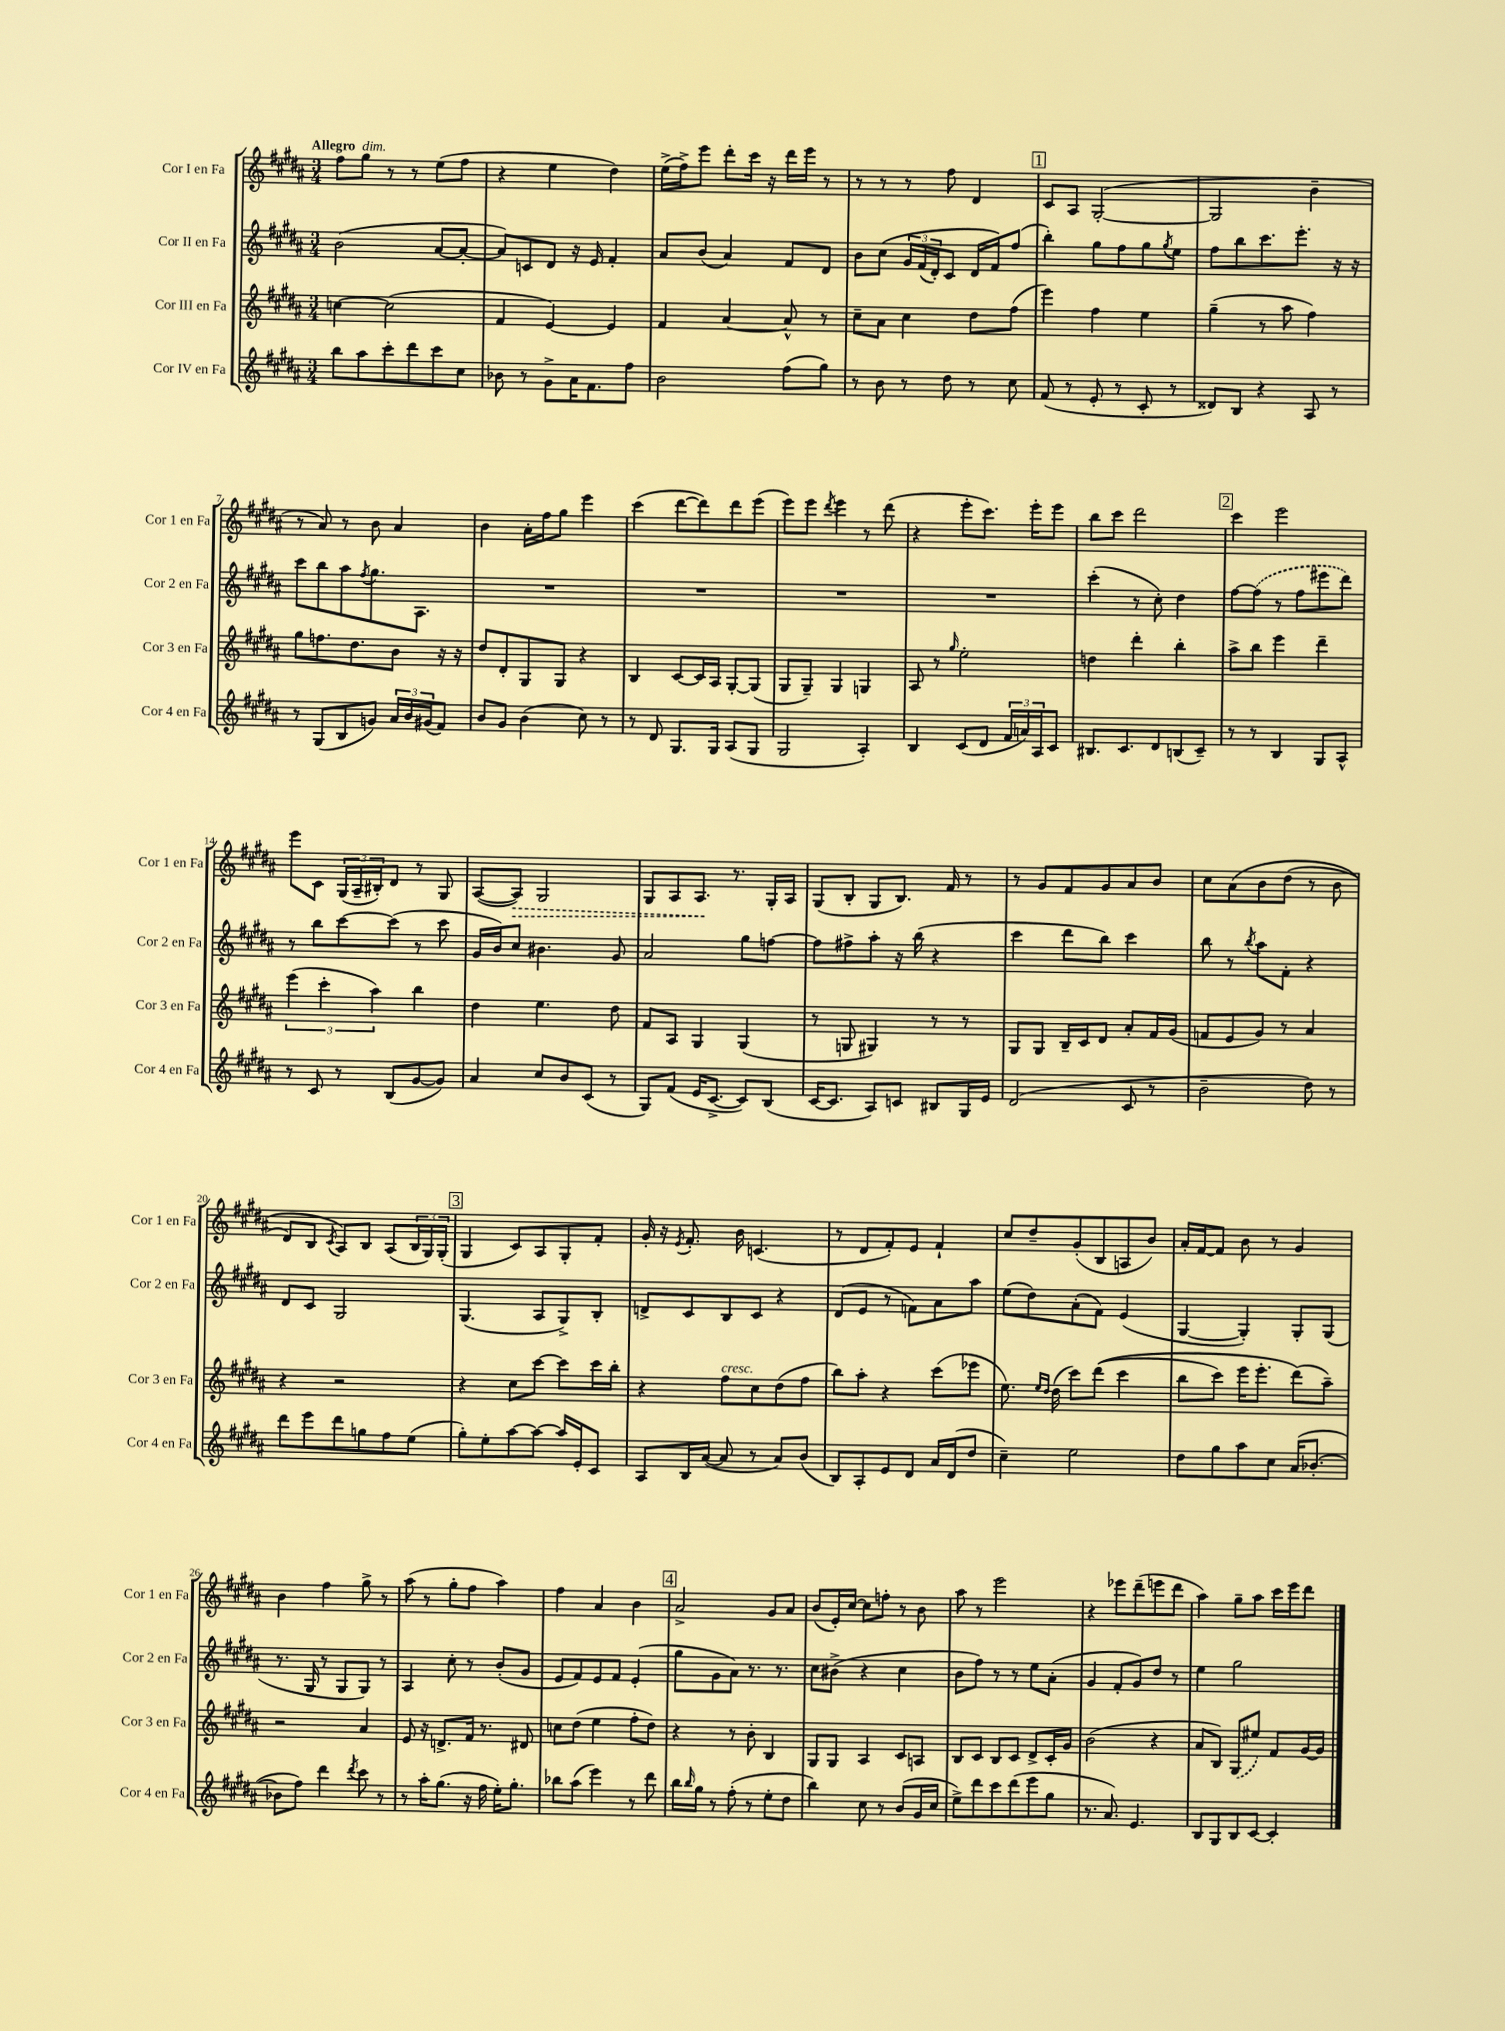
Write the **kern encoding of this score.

**kern	**kern	**kern	**kern
*staff4	*staff3	*staff2	*staff1
*clefG2	*clefG2	*clefG2	*clefG2
*k[f#c#g#d#a#]	*k[f#c#g#d#a#]	*k[f#c#g#d#a#]	*k[f#c#g#d#a#]
*M3/4	*M3/4	*M3/4	*M3/4
8bb	[4cc	(2b	8ff#
8aa#	.	.	8gg#
8ccc#'	(2cc]	.	8r
8ddd#	.	.	8r
8ccc#	.	[8a#	(8ee
8cc#	.	8a#'_	8ff#
=	=	=	=
8b-	4f#	8a#])	4r
8r	.	8c	.
8g#^	[4e)	8d#	4ee
16a#	.	16r	.
8.f#	.	16e	.
.	4e]	4f#'	4dd#)
8ff#	.	.	.
=	=	=	=
2b	4f#	8a#	(16ee^
.	.	.	16ff#^)
.	.	(8b	8eee
.	[4a#	4a#)	8ddd#'
.	.	.	16ccc#
.	.	.	16r
(8ff#	8a#^^]	8f#	16ddd#
.	.	.	16eee
8gg#)	8r	8d#	8r
=	=	=	=
8r	8cc#~	8b	8r
8b	8a#	&(8cc#	8r
8r	4cc#	24g#	8r
.	.	(24f#	.
.	.	24d#')	.
8dd#	.	8c#	8ff#
8r	8dd#	16d#	4d#
.	.	16f#&)	.
8cc#	(8ff#	(8ff#	.
=	=	=	=
(8f#	4eee)	4bb')	8c#
8r	.	.	8A#
8e'	4ff#	8gg#	([2G#'
8r	.	8ff#	.
8c#'	4ee	8gg#	.
.	.	8qgg#	.
8r	.	8ee	.
=	=	=	=
8d##)	(4gg#~	8ff#	2G#]
8B	.	8bb	.
4r	8r	8.ccc#	.
.	8aa#	.	.
.	.	8.eee'	.
8A#	4ff#)	.	4b~
8r	.	16r	.
.	.	16r	.
=	=	=	=
8r	8gg#	8ccc#	8r
(8G#	8.ff	8bb	8a#)
8B	.	8aa#	8r
.	8.dd#	.	.
.	.	8qff#	.
8g)	.	8.gg#	8b
24a#	8b	.	4a#
24b	.	.	.
.	.	8.A#	.
(24g#	.	.	.
8f#)	16r	.	.
.	16r	.	.
=	=	=	=
8b	8dd#	2.r	4b
8g#	8d#'	.	.
(4b	8G#	.	16a#'
.	.	.	16ff#
.	8G#	.	8gg#
8cc#)	4r	.	4eee
8r	.	.	.
=	=	=	=
8r	4B	2.r	(4ccc#
8d#	.	.	.
8.G#	[8c#	.	[8ddd#
.	16c#]	.	8ddd#])
16G#	16A#	.	.
(8A#	[8G#'	.	8ddd#
8G#	(8G#]	.	(8eee
=	=	=	=
2G#	8G#	2.r	8eee)
.	8G#~)	.	8eee
.	.	.	8qddd#
.	4G#	.	4eee
4A#')	4G	.	8r
.	.	.	(8ddd#
=	=	=	=
4B	8A#	2.r	4r
.	8r	.	.
.	16qqgg#	.	.
(8c#	2ee'	.	8eee'
8d#	.	.	8.ccc#)
24f#	.	.	.
24a)	.	.	.
.	.	.	16eee'
24A#	.	.	.
8c#	.	.	8eee
=	=	=	=
8.B#	4dd	(4ccc#'	8bb
.	.	.	8ccc#
8.c#	.	.	.
.	4ddd#'	8r	2ddd#
8d#	.	8cc#')	.
(8B	4bb'	4dd#	.
8c#~)	.	.	.
=	=	=	=
8r	8aa#^	[8ff#	4ccc#
8r	8bb	(8ff#]	.
4B	4eee	8r	2eee
.	.	8ff#	.
8G#	4ddd#~	8eee#	.
8A#^^	.	8ddd#)	.
=	=	=	=
8r	(6eee	8r	8eee
8c#	.	8bb	8c#
.	6ccc#'	.	.
8r	.	[8ccc#	(24G#
.	.	.	24A#~
.	6aa#)	.	24B#')
(8B	.	(8ccc#]	8d#
[8g#	4bb	8r	8r
8g#])	.	8ccc#	8G#
=	=	=	=
4a#	4dd#	16g#	([8A#
.	.	16b)	.
.	.	8cc#	8A#])
8cc#	4.ee	4.b#	2G#
8b	.	.	.
(8c#	.	.	.
8r	8dd#	8g#	.
=	=	=	=
8G#)	8f#	2a#	8G#
(8f#	8A#	.	8A#
16e	4G#	.	8.A#
[8.c#^	.	.	.
.	.	.	8.r
8c#])	(4G#	8gg#	.
(8B	.	[8ff	16G#'
.	.	.	16A#
=	=	=	=
[16c#	8r	8ff]	(8G#
8.c#]	.	.	.
.	8G	8ff#^	8B'
8A#)	4G#)	8aa#'	8G#
8c	.	16r	8.B)
.	.	(16bb	.
8B#	8r	4r	.
.	.	.	16f#
16G#	8r	.	8r
16e	.	.	.
=	=	=	=
(2d#	8G#	4ccc#	8r
.	8G#	.	8g#
.	16B~	8ddd#	8f#
.	16c#	.	.
.	8d#	8bb)	8g#
8c#	8a#'	4ccc#	8a#
8r	16f#	.	8b
.	(16g#	.	.
=	=	=	=
2b~	8f	8bb	8cc#
.	8e	8r	&(8a#
.	.	8qbb	.
.	8g#)	8aa#	8b
.	8r	8f#'	(8dd#
8dd#)	4a#	4r	8r
8r	.	.	8b
=	=	=	=
8ddd#	4r	8d#	8d#)
8eee	.	8c#	8B
.	.	.	8qc#
8ddd#	2r	2G#	8A#&)
8gg	.	.	8B
8ff#	.	.	(8A#
(8ee	.	.	24B
.	.	.	24G#)
.	.	.	(24G#'
=	=	=	=
8gg#')	4r	(4.G#	4G#
8ee'	.	.	.
[8aa#	8cc#	.	8c#)
8aa#_	[8ccc#	8A#	8A#
16aa#]	8ccc#]	8G#^)	8G#'
16e'	.	.	.
8c#	16ccc#	8B'	8f#'
.	16bb'	.	.
=	=	=	=
8A#	4r	8d^	16g#'
.	.	.	16r
.	.	.	8qe
16B	.	8c#	8.f#'
([16a#	.	.	.
8a#]	8ff#	8B	.
.	.	.	16b
8r	8cc#	8c#	(4.c
8a#)	(8dd#	4r	.
(8b	8ff#	.	.
=	=	=	=
8B)	8bb)	(8d#	8r
8A#'	8aa#'	8e	8d#
8e	4r	8r	8f#')
8d#	.	8f)	8e
16a#	(8ccc#	8a#	4f#`
(16d#	.	.	.
8dd#	8eee-	8aa#	.
=	=	=	=
4cc#~)	8.ee)	(8ee	8cc#
.	.	8dd#)	8dd#~
.	16qqee	.	.
.	16qqdd#	.	.
.	(16dd#	.	.
2ee	8ccc#)	(8a#'	(8g#'
.	&((8ddd#	8f#)	8B
.	4ccc#	(4e	8A
.	.	.	8b)
=	=	=	=
8dd#	8bb	[4G#	16a#'
.	.	.	[16f#
8gg#	8ccc#)	.	8f#]
8aa#	16eee	4G#'])	8b
.	8.eee'	.	.
8cc#	.	.	8r
(16a#	(8ddd#&)	8G#'	4g#
[8.b-'	.	.	.
.	8aa#~)	(8G#	.
=	=	=	=
8b-]	2r	8.r	4b
8ff#)	.	.	.
.	.	16G#	.
4ddd#	.	8r	4ff#
.	.	8G#	.
8qddd#	.	.	.
8ccc#	4a#	8G#)	8gg#^
8r	.	8r	8r
=	=	=	=
8r	8e	4A#	(8aa#
16aa#'	16r	.	8r
(8.gg#	8.d^	.	.
.	.	8cc#'	8gg#'
16r	16f#	8r	8ff#
16ff#	8.r	.	.
16ee')	.	(8b'	4aa#)
8.gg#'	.	.	.
.	8d#	8g#	.
=	=	=	=
8bb-	8cc	8e	4ff#
(8aa#	(8dd#	8f#)	.
4eee)	4ee	8e	4a#
.	.	8f#	.
8r	8ff#'	(4e'	4b
8ddd#	8dd#)	.	.
=	=	=	=
16bb	4r	8gg#	2a#^
16qqbb	.	.	.
16gg#	.	.	.
8r	.	8g#	.
(8ff#'	8r	8a#)	.
8r	8b'	8.r	.
8ee'	4B	.	8g#
.	.	8.r	.
8dd#	.	.	8a#
=	=	=	=
4bb)	8G#	8cc#	(8b
.	8G#	(8b#^	16e')
.	.	.	[16cc#
8cc#	4A#	4r	8cc#]
8r	.	.	8ff'
(8b	8c#	4cc#	8r
16g#	8A	.	8b
16cc#	.	.	.
=	=	=	=
8ee^)	8B	8b	8aa#
8ddd#	8c#	8ff#)	8r
8ccc#	8B	8r	2eee
(8ddd#	8c#	8r	.
8eee	8d#^	8ee	.
8gg#	16c#'	(8a#'	.
.	16g#	.	.
=	=	=	=
8.r	(2b	4g#	4r
8.a#)	.	.	.
.	.	8f#'	8eee-
4.e	.	8g#)	(8ddd#~
.	4r	8dd#	8eee
.	.	8r	8ddd#
=	=	=	=
8B	8a#	4ee	4aa#)
8G#	8B)	.	.
8B	(8G#	2gg#	8gg#~
[8c#	8ee#)	.	8aa#
4c#']	8f#	.	16ccc#
.	.	.	16eee
.	[16g#	.	8ddd#
.	16g#]	.	.
==	==	==	==
*-	*-	*-	*-
